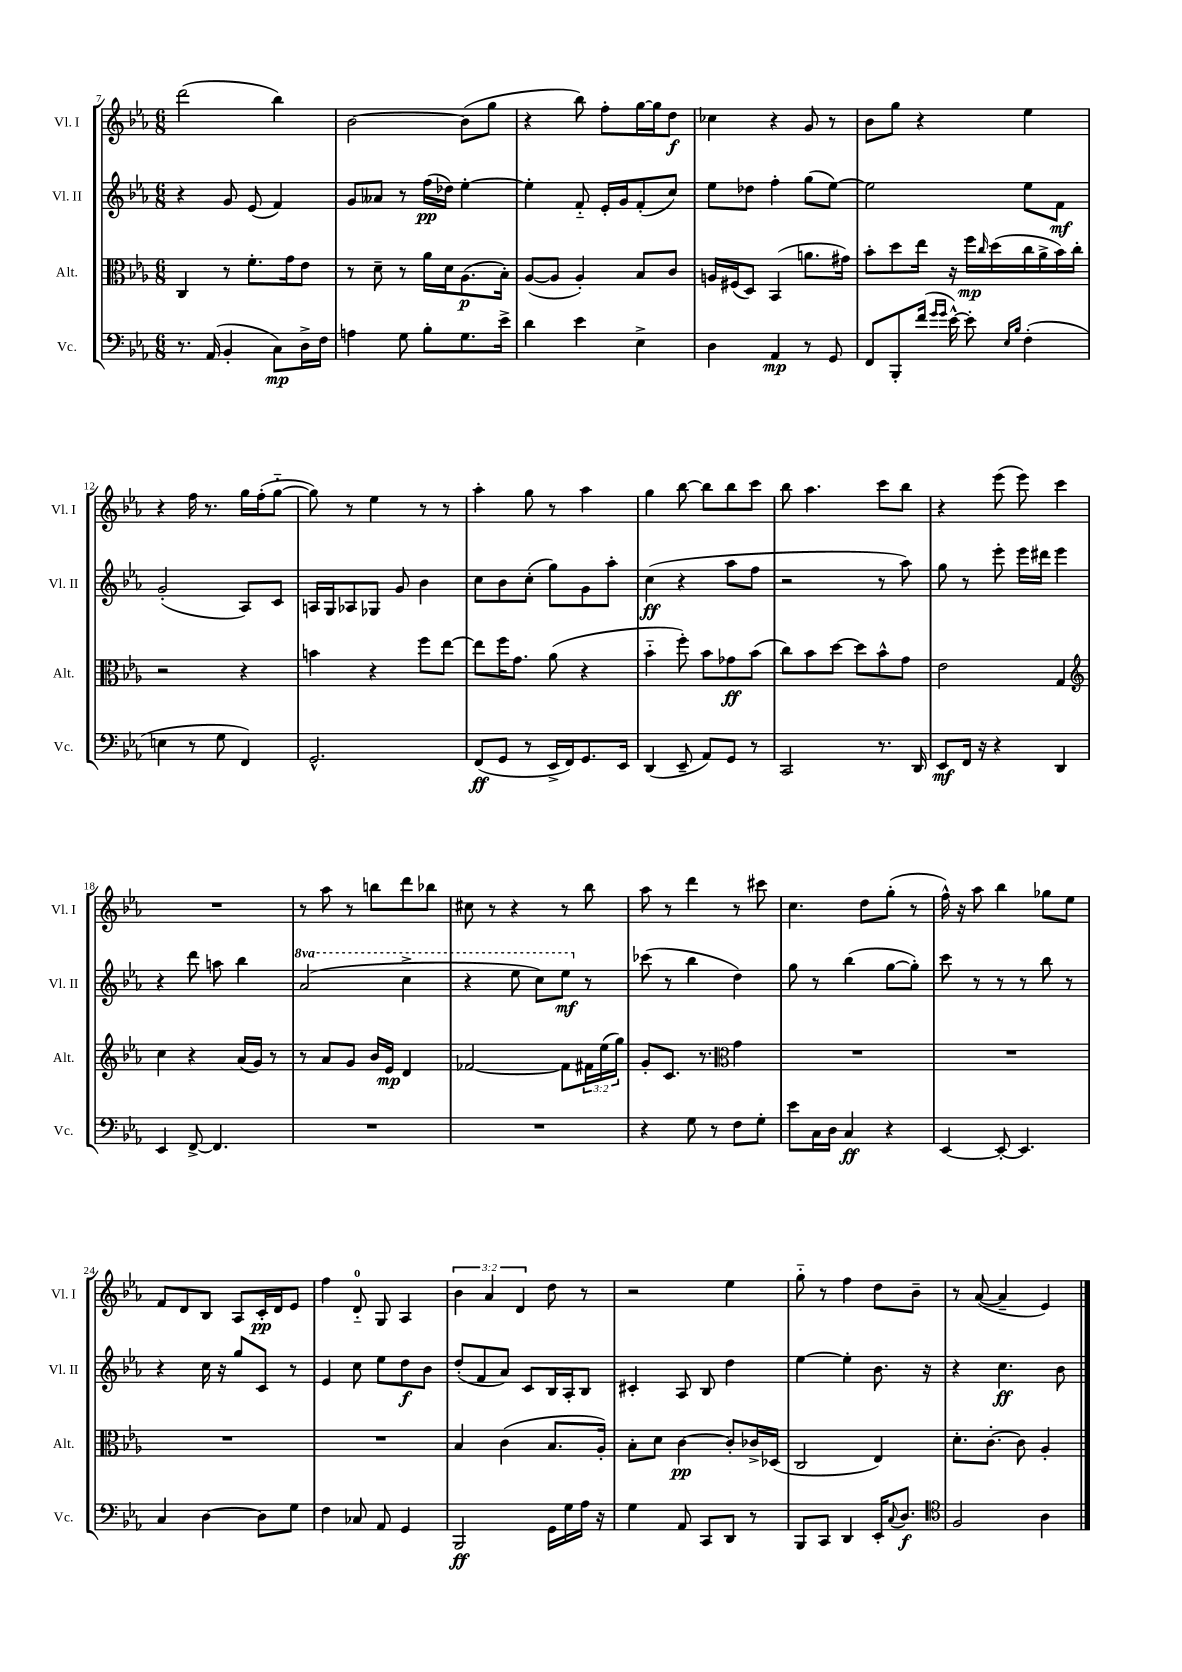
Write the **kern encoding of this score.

**kern	**kern	**kern	**kern
*staff4	*staff3	*staff2	*staff1
*clefF4	*clefC3	*clefG2	*clefG2
*k[b-e-a-]	*k[b-e-a-]	*k[b-e-a-]	*k[b-e-a-]
*M6/8	*M6/8	*M6/8	*M6/8
8.r	4C/	4r	(2ddd\
(16AA-/	.	.	.
4BB-'/	8r	8g/	.
.	8.f'\L	(8e-/	.
8C\L)	.	4f/)	4bb-\)
.	16g\k	.	.
16D^\L	8e-\J	.	.
16F\JJ	.	.	.
=	=	=	=
4A\	8r	8g/L	[2b-\
.	8d~\	8a--/J	.
8G\	8r	8r	.
8B-'\L	16a-\LL	(16ff\LL	.
.	16d\J	16dd-\JJ)	.
8.G\	(8.A-\	[4ee-'\	(8b-\]L
.	.	.	8gg\J
16e-^\Jk	16B-'\Jk)	.	.
=	=	=	=
4d\	([8A-/L	4ee-'\]	4r
.	8A-/]J	.	.
4e-\	4A-'/)	8f'~/	8bb-\)
.	.	16e-'/LL	8ff'\L
.	.	16g/J	.
4E-^\	8B-/L	(8f'/	[16gg\L
.	.	.	16gg\]J
.	8c/J	8cc/J)	8dd\J
=	=	=	=
4D\	16A/LL	8ee-\L	4cc-\
.	(16F#/J	.	.
.	8D/J)	8dd-\J	.
4AA-/	(4BB-/	4ff'\	4r
8r	8.a\L	(8gg\L	8g/
8GG/	.	[8ee-\J)	8r
.	16g#\Jk)	.	.
=	=	=	=
8FF/L	8b-'\L	2ee-\]	8b-\L
8BBB-'/	8dd\	.	8gg\J
(16f/Jk	16ee-\Jk	.	4r
16qqg/LL	.	.	.
16qqg/JJ	.	.	.
[16e-^^\)	16r	.	.
8e-'\]	16ff\LL	.	.
.	16qqcc/	.	.
.	(16dd\	.	.
16qqE-/LL	.	.	.
16qqB-/JJ	.	.	.
(4F'\	16cc\	8ee-\L	4ee-\
.	16a-^\	.	.
.	16b-\)	8f\J	.
.	16cc'\JJ	.	.
=	=	=	=
4E\	2r	(2g'/	4r
8r	.	.	16ff\
.	.	.	8.r
8G\	.	.	.
4FF/)	4r	8A-/L)	16gg\LL
.	.	.	(16ff'\J
.	.	8c/J	[8gg'~\J
=	=	=	=
2.GG^^/	4b\	16A/LL	8gg\])
.	.	16G/J	.
.	.	8A-/	8r
.	4r	8G-/J	4ee-\
.	.	8g/	.
.	8ff\L	4b-\	8r
.	[8ee-\J	.	8r
=	=	=	=
(8FF/L	8ee-\]L	8cc\L	4aa-'\
8GG/J	16ff\K	8b-\	.
.	8.g\J	.	.
8r	.	(8cc'\J	8gg\
16EE-^/LL	(8a-\	8gg\L)	8r
16FF/J)	.	.	.
8.GG/	4r	8g\	4aa-\
.	.	8aa-'\J	.
16EE-/Jk	.	.	.
=	=	=	=
(4DD/	4b-'~\	(4cc\	4gg\
8EE-~/	8ff'\)	4r	[8bb-\
8AA-/L)	8b-\L	.	8bb-\]L
8GG/J	8g-\	8aa-\L	8bb-\
8r	(8b-\J	8ff\J	8ccc\J
=	=	=	=
2CC/	8cc\L)	2r	8bb-\
.	8b-\	.	4.aa-\
.	[8dd\J	.	.
.	8dd\]L	.	.
8.r	8b-^^\	8r	8ccc\L
.	8g\J	8aa-\)	8bb-\J
16DD/	.	.	.
=	=	=	=
8EE-/L	2e-\	8gg\	4r
16FF/Jk	.	8r	.
16r	.	.	.
4r	.	8eee-'\	(8eee-\
.	.	16eee-\LL	8eee-\)
.	.	16ddd#\JJ	.
4DD/	4G/	4eee-\	4ccc\
=	=	=	=
*	*clefG2	*	*
4EE-/	4cc\	4r	2.r
[8FF^/	4r	8ddd\	.
4.FF/]	.	8aa\	.
.	(16a-/LL	4bb-\	.
.	16g/JJ)	.	.
.	8r	.	.
=	=	=	=
2.r	8r	(2aa-/	8r
.	8a-/L	.	8aa-\
.	8g/J	.	8r
.	16b-/LL	.	8bb\L
.	16e-/JJ	.	.
.	4d/	4ccc^\	8ddd\
.	.	.	8bb-\J
=	=	=	=
2.r	[2f-/	4r	8cc#\
.	.	.	8r
.	.	8eee-\	4r
.	.	8ccc\L)	.
.	8f-\]L	8eee-\J	8r
.	24f#\L	8r	8bb-\
.	(24ee-\	.	.
.	24gg\JJ)	.	.
=	=	=	=
4r	8g'/L	(8ccc-\	8aa-\
.	8.c/J	8r	8r
8G\	.	4bb-\	4ddd\
.	8.r	.	.
8r	.	.	.
*	*clefC3	*	*
8F\L	4g\	4dd\)	8r
8G'\J	.	.	8ccc#\
=	=	=	=
8e-\L	2.r	8gg\	4.cc\
16C\L	.	8r	.
16D\JJ	.	.	.
4C/	.	(4bb-\	.
.	.	.	8dd\L
4r	.	[8gg\L	(8gg'\J
.	.	8gg'\]J)	8r
=	=	=	=
[4EE-/	2.r	8ccc\	16ff^^\)
.	.	.	16r
.	.	8r	8aa-\
8EE-'/_	.	8r	4bb-\
4.EE-/]	.	8r	.
.	.	8bb-\	8gg-\L
.	.	8r	8ee-\J
=	=	=	=
4C/	2.r	4r	8f/L
.	.	.	8d/
[4D\	.	16cc\	8B-/J
.	.	16r	.
.	.	8gg/L	8A-/L
8D\]L	.	8c/J	16c'/L
.	.	.	16d/J
8G\J	.	8r	8e-/J
=	=	=	=
4F\	2.r	4e-/	4ff\
8C-/	.	8cc\	8d'~/
8AA-/	.	8ee-\L	8G/
4GG/	.	8dd\	4A-/
.	.	8b-\J	.
=	=	=	=
2BBB-/	4B-/	(8dd'/L	6b-\
.	.	8f/	.
.	.	.	6a-/
.	(4c\	8a-/J)	.
.	.	.	6d/
.	.	8c/L	.
16GG\LL	8.B-/L	16B-/L	8dd\
16G\	.	16A-'/J	.
16A-\JJ	.	8B-/J	8r
16r	16A-'/Jk)	.	.
=	=	=	=
4G\	8B-'\L	4c#'/	2r
.	8d\J	.	.
8AA-/	[4c\	8A-/	.
8CC/L	.	8B-/	.
8DD/J	8c'/]L	4dd\	4ee-\
8r	16c-^/L	.	.
.	(16D-/JJ	.	.
=	=	=	=
8BBB-/L	2C/	[4ee-\	8gg'~\
8CC/J	.	.	8r
4DD/	.	4ee-'\]	4ff\
16EE-'/LK	4E-/)	8.b-\	8dd\L
8qqC/	.	.	.
8.D/J	.	.	.
.	.	.	8b-~\J
.	.	16r	.
=	=	=	=
*clefC4	*	*	*
2F/	8.d'\L	4r	8r
.	.	.	([8a-/
.	[8.c'\J	.	.
.	.	4.cc\	4a-~/]
.	8c\]	.	.
4A-\	4A-'/	.	4e-/)
.	.	8b-\	.
==	==	==	==
*-	*-	*-	*-
